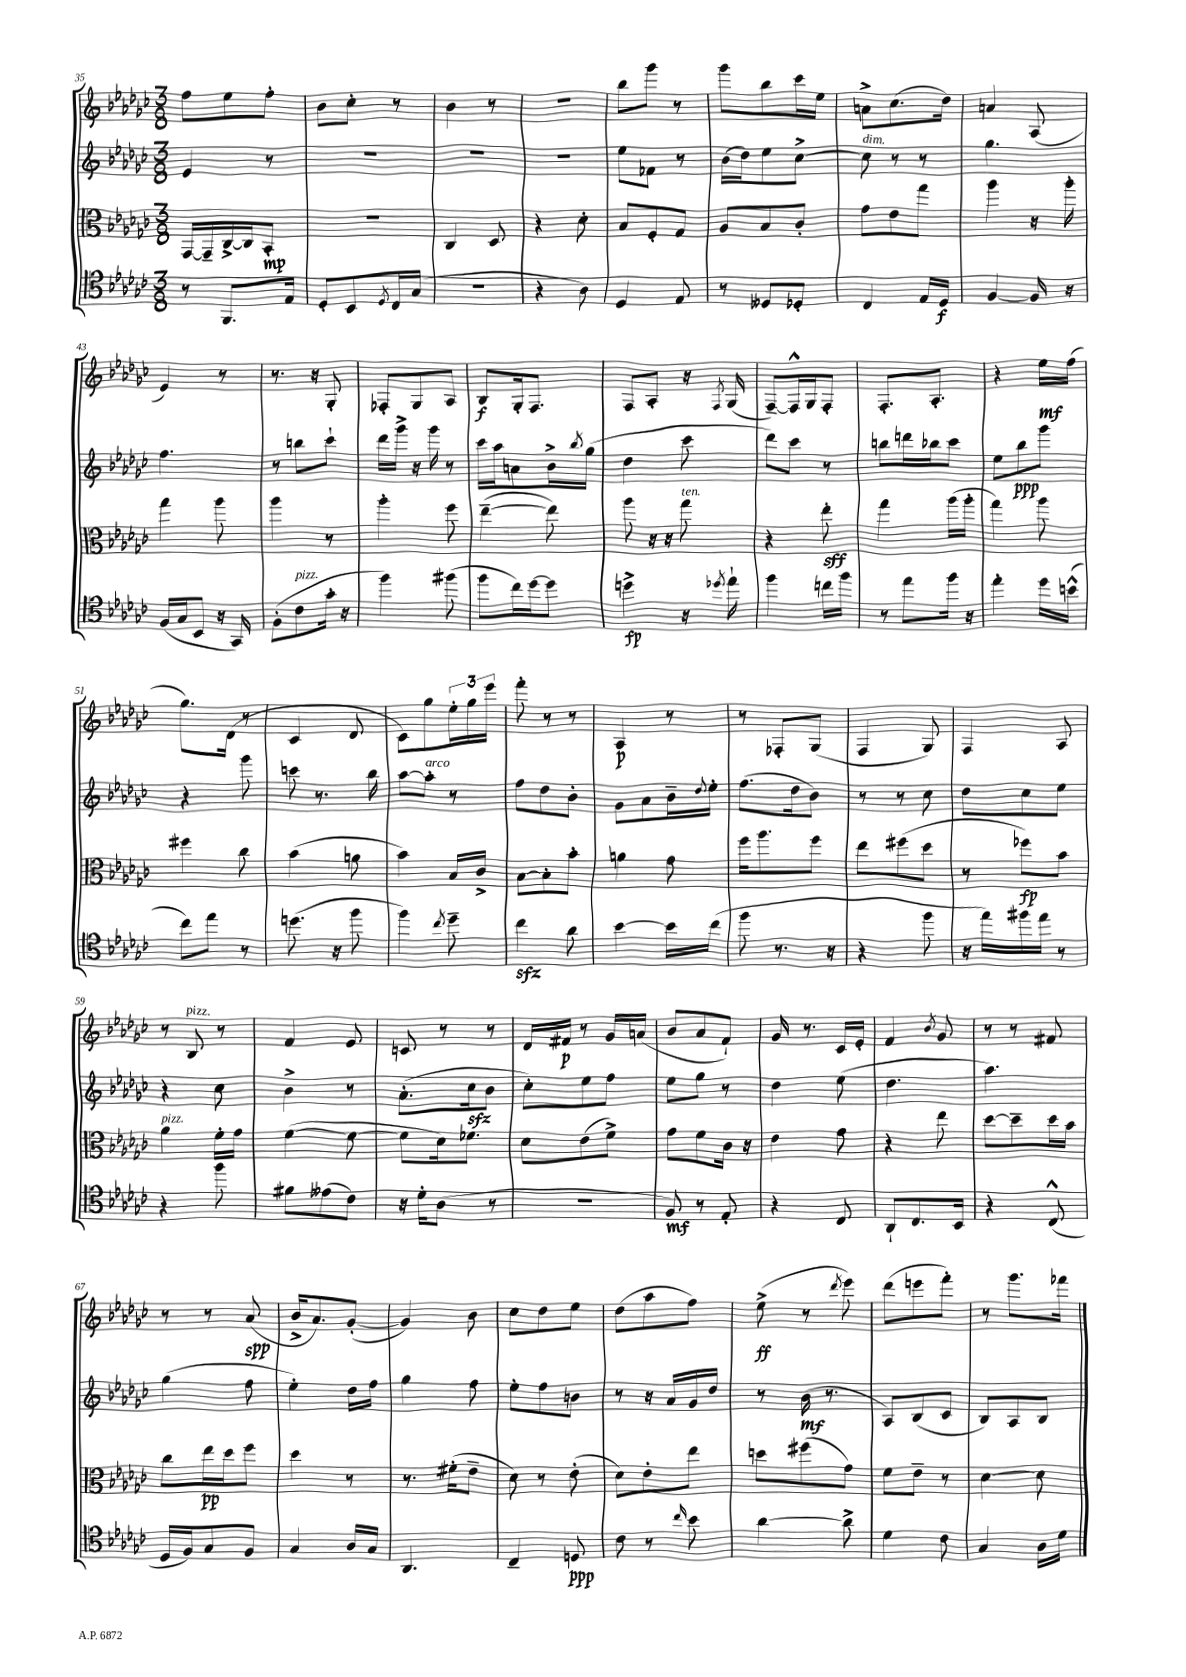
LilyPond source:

<<
\new StaffGroup <<
\new Staff = "s0" {
    \clef treble \key ges \major \numericTimeSignature \time 3/8
    f''8 ees''8 f''8-. |
    bes'8 ces''8-. r8 |
    bes'4 r8 |
    R4. |
    bes''8 ges'''8 r8 |
    ges'''8 bes''8 ces'''16 ees''16 |
    a'8-> ces''8.( des''16) |
    a'4 aes8( |
    ees'4) r8 |
    r8. r16 ges8-. |
    fes8-. ges8 aes8 |
    bes8\f ges16-. f8. |
    f8 aes8-. r16 \acciaccatura { f8 } ges16( |
    f8~--) f16-^ ges16 f8-. |
    f8.-. aes8.-. |
    r4 ees''16\mf f''16( |
    ges''8.) des'16( r8 |
    ces'4 des'8 |
    ces'8) ges''8 \tuplet 3/2 { ees''16-. ges''16 ees'''16 } |
    f'''8-. r8 r8 |
    aes4\p r8 |
    r8 fes8-. ges8( |
    f4 ges8) |
    f4 aes8 |
    r8 bes8^\markup { \italic "pizz." } r8 |
    f'4 ees'8 |
    c'8 r8 r8 |
    des'16 fis'16\p r8 ges'16 a'16( |
    bes'8 aes'8 f'8-!) |
    ges'16 r8. ces'16 ees'16-. |
    f'4 \acciaccatura { bes'8 } ges'8 |
    r8 r8 fis'8 |
    r8 r8 aes'8\spp( |
    bes'16-> aes'8.) ges'8~-.( |
    ges'4) bes'8 |
    ces''8 des''8 ees''8 |
    des''8( aes''8 f''8) |
    ees''8->\ff( r8 \acciaccatura { des'''8 } ees'''8) |
    des'''8( e'''8 f'''8-.) |
    r8 ges'''8. fes'''16 \bar "|." |
}
\new Staff = "s1" {
    \clef treble \key ges \major \numericTimeSignature \time 3/8
    ees'4 r8 |
    R4. |
    R4. |
    R4. |
    ees''8 fes'8 r8 |
    bes'16( des''16) ees''8 ces''8~-> |
    ces''8^\markup { \italic "dim." } r8 r8 |
    ges''4. |
    f''4. |
    r8 b''8 ces'''8-! |
    des'''16 ges'''16-> r16 ges'''16 r8 |
    ces'''16 aes''16 a'8 bes'16-> \acciaccatura { bes''8 } ges''16( |
    des''4 ces'''8 |
    des'''8) ces'''8 r8 |
    b''8 d'''16 bes''16 ces'''8 |
    ees''8 bes''8\ppp ges'''8 |
    r4 ges'''8 |
    c'''8 r8. bes''16 |
    aes''8~ aes''8-.^\markup { \italic "arco" } r8 |
    f''8 des''8 bes'8-. |
    ges'8 aes'8 bes'16-- \appoggiatura { des''8 } ees''16-. |
    f''8.( des''16 bes'8) |
    r8 r8 ces''8 |
    des''8 ces''8 ees''8 |
    r4 ces''8 |
    bes'4-> r8 |
    aes'8.-.( ces''16\sfz bes'8 |
    ces''8-.) ees''8 f''8 |
    ees''8 ges''8 r8 |
    des''4 ees''8( |
    des''4. |
    aes''4.) |
    ges''4( f''8 |
    ees''4-.) des''16 f''16 |
    ges''4 f''8 |
    ees''8-. f''8 b'8 |
    r8 r16 aes'16 ges'16 des''16 |
    r8 bes'16\mf( r8. |
    aes8) bes8( ces'8 |
    bes8) aes8 bes8 \bar "|." |
}
\new Staff = "s2" {
    \clef alto \key ges \major \numericTimeSignature \time 3/8
    ges,16~ ges,16-- ces16~-> ces16 bes,8-.\mp |
    R4. |
    ces4 des8 |
    r4 des'8-. |
    bes8 f8-. ges8 |
    aes8 bes8 ces'8-. |
    ges'8 ees'8 ges''8 |
    aes''4 r16 aes''16-. |
    ges''4 aes''8 |
    aes''4 r8 |
    aes''4-. f''8 |
    ees''4~--( ees''8) |
    aes''8 r16 r16 ges''8^\markup { \italic "ten." } |
    r4 ees''8-.\sff |
    ges''4 aes''16( aes''16-. |
    ges''4) aes''8 |
    fis''4 ces''8 |
    bes'4( a'8 |
    bes'4) bes16 ces'16-> |
    bes8~ bes8-. bes'8-. |
    a'4 ges'8 |
    f''16 aes''8. f''8 |
    ees''8 fis''8( des''8 |
    r8 fes''8\fp) bes'8 |
    aes'4^\markup { \italic "pizz." } f'16-. ges'16 |
    f'4~( f'8~ |
    f'8 des'16) fes'8. |
    des'8 ees'8( f'8->) |
    ges'8 f'8 ces'16 r16 |
    ees'4 ges'8 |
    r4 ees''8 |
    des''8~ des''8-- des''16 bes'16 |
    ces''8 ees''16\pp des''16 f''8 |
    des''4 r8 |
    r8. fis'16-.( ees'8-- |
    des'8) r8 ees'8-.( |
    des'8) ees'8-. ees''8 |
    d''8 fis''8( ges'8) |
    f'8 ees'8-- r8 |
    des'4~ des'8 \bar "|." |
}
\new Staff = "s3" {
    \clef tenor \key ges \major \numericTimeSignature \time 3/8
    r8 f,8. ees16 |
    des8-. bes,8 \acciaccatura { des8 } ces16 ges16( |
    r4. |
    r4 aes8) |
    des4 ees8 |
    r8 deses8 des8-. |
    ces4 ees16 des16\f |
    f4~ f16 r16 |
    f16( ges16 bes,8 r16 ges,16) |
    f8-.( ces'8^\markup { \italic "pizz." } ges'16-. r16 |
    f''4) fis''8( |
    f''8 ces''16) des''16~ des''8 |
    d''4->\fp r16 \acciaccatura { des''8 } ees''16-! |
    f''4 c''16 f''16 |
    r8 ees''8 f''16 r16 |
    ees''4-. des''16 b'16-^( |
    ces''8) ees''8 r8 |
    d''8.( r16 f''8 |
    f''4) \acciaccatura { ces''8 } des''8-- |
    ces''4\sfz aes'8 |
    bes'4~ bes'16 ces''16( |
    f''8 r8. r16 |
    r4 f''8 |
    r16 ees''16) fis''16 ees''16 r8 |
    r4 f''8 |
    fis'8 eeses'8( ces'8) |
    r16 des'16-. aes8( r8 |
    R4. |
    f8\mf) r8 ees8-. |
    r4 ces8 |
    aes,8-! ces8. bes,16 |
    r4 ces8-^( |
    des16 f16) ges8 f8 |
    ges4 aes16 ges16 |
    aes,4. |
    ces4-- d8\ppp |
    ces'8 r8 \grace { ces''16 } bes'8 |
    aes'4~ aes'8-> |
    des'4 ces'8 |
    ges4 aes16 des'16 \bar "|." |
}
>>
>>
\layout { \context { \Score currentBarNumber = #35 } }
